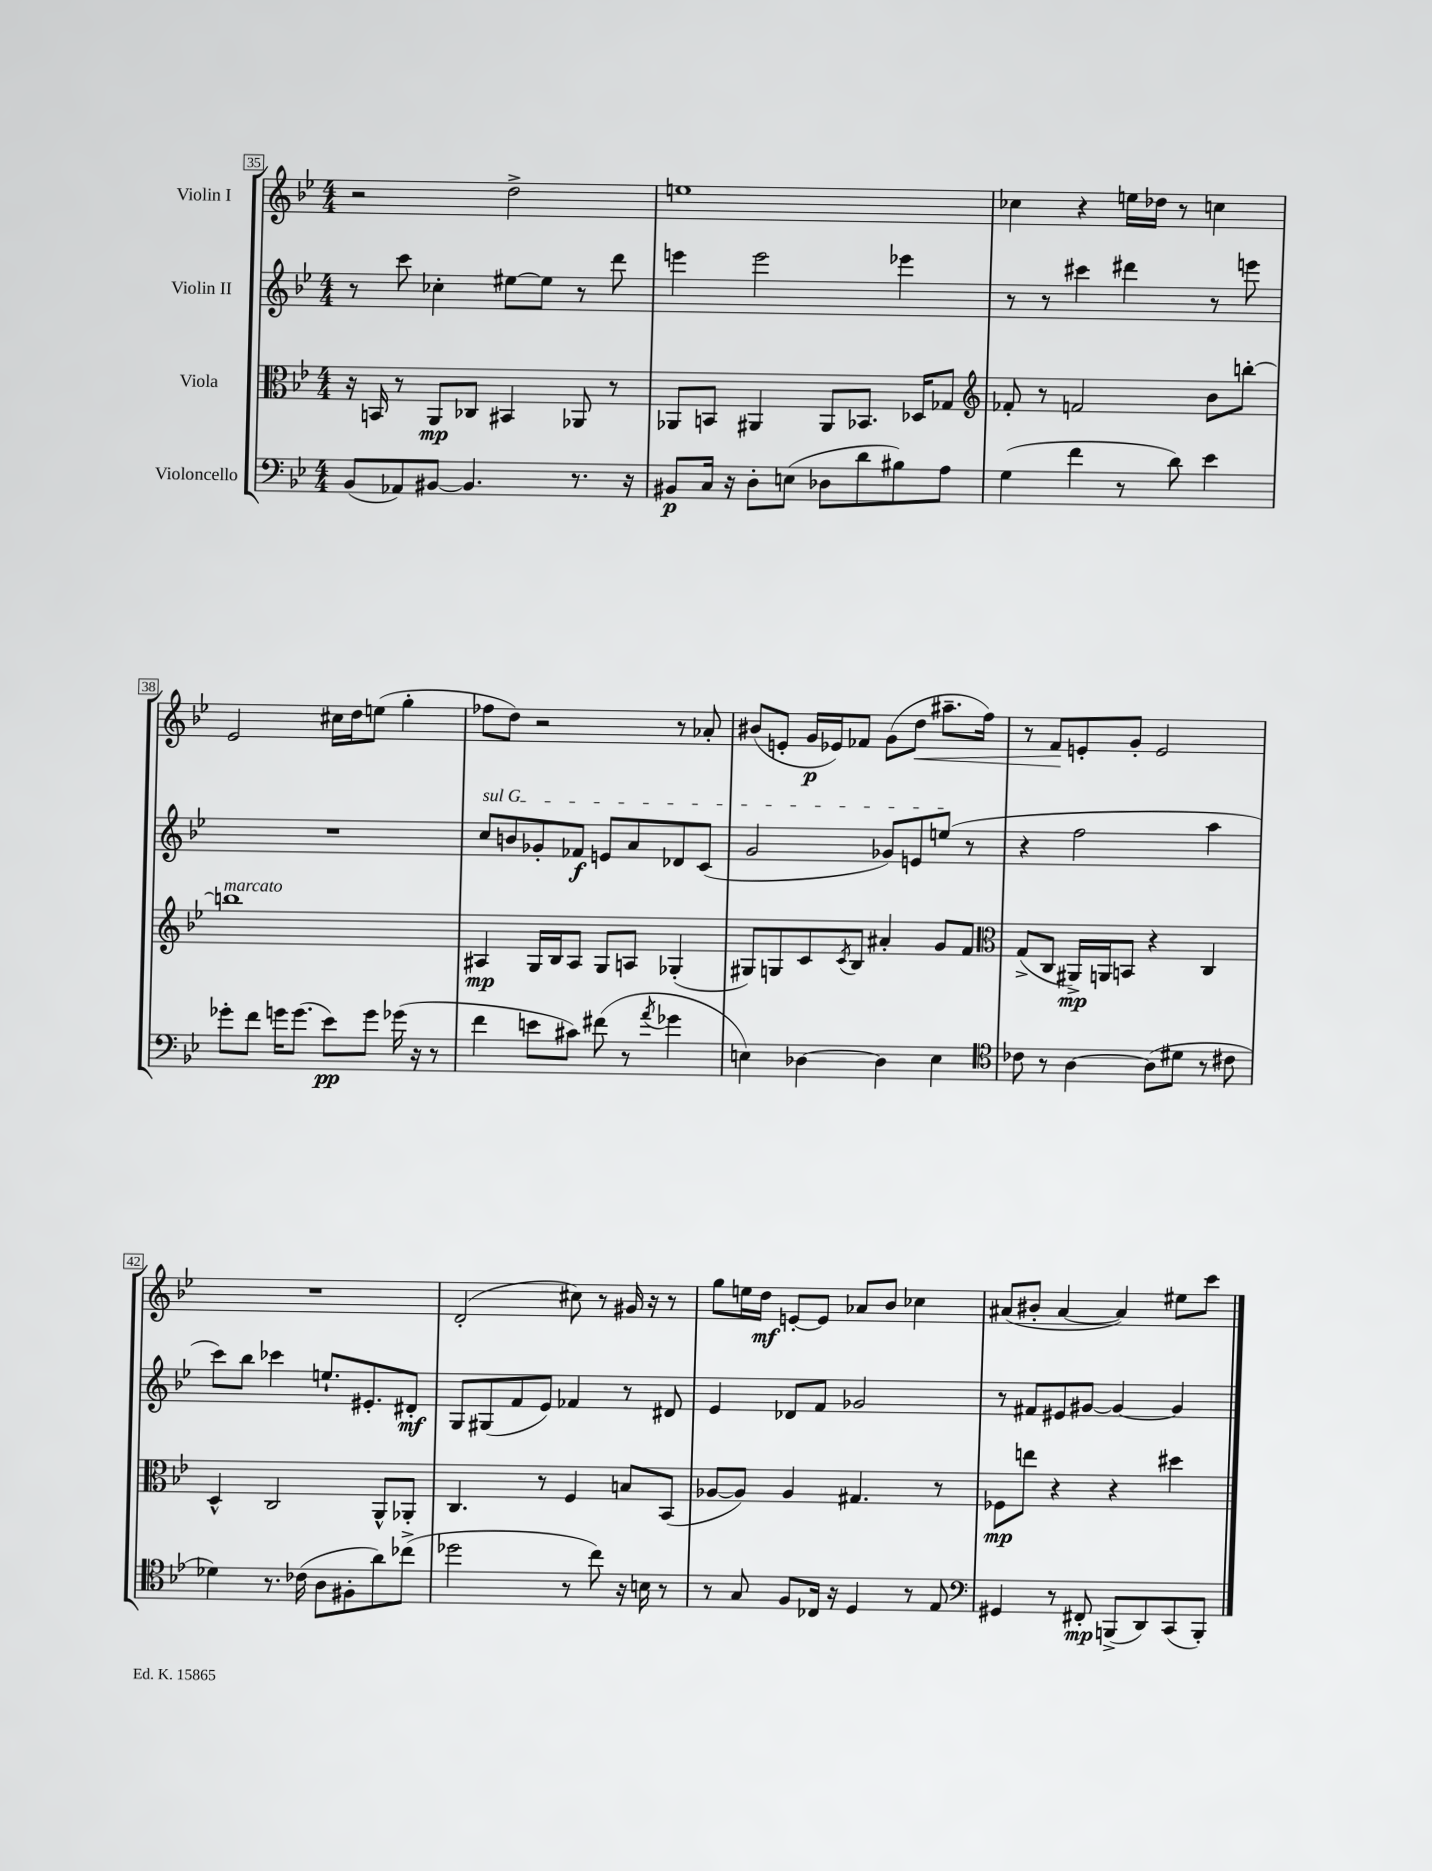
<<
\new StaffGroup <<
\new Staff = "s0" \with { instrumentName = "Violin I" } {
    \clef treble \key bes \major \numericTimeSignature \time 4/4
    r2 d''2-> |
    e''1 |
    ces''4 r4 e''16 des''16 r8 c''4 |
    ees'2 cis''16 d''16 e''8( g''4-. |
    fes''8 d''8) r2 r8 aes'8-. |
    bis'8( e'8-. g'16\p ees'16) fes'8 g'8( d''8\< ais''8.-- f''16) |
    r8 f'8\! e'8-. g'8-. e'2 |
    R1 |
    d'2-.( cis''8) r8 gis'16 r16 r8 |
    g''8 e''16 d''16\mf e'8~-. e'8 aes'8 bes'8 ces''4 |
    ais'8( bis'8-. ais'4~ ais'4) eis''8 c'''8 \bar "|." |
}
\new Staff = "s1" \with { instrumentName = "Violin II" } {
    \clef treble \key bes \major \numericTimeSignature \time 4/4
    r8 c'''8 ces''4-. eis''8~ eis''8 r8 d'''8 |
    e'''4 e'''2 ees'''4 |
    r8 r8 cis'''4 dis'''4 r8 e'''8 |
    R1 |
    \once \override TextSpanner.bound-details.left.text = \markup { \italic "sul G" } c''8\startTextSpan b'8 ges'8-. fes'8\f e'8 a'8 des'8 c'8( |
    g'2 ges'8) e'8 e''8\stopTextSpan( r8 |
    r4 f''2 a''4 |
    c'''8) bes''8 ces'''4 e''8.-! eis'8.-. dis'8-.\mf |
    g8 gis8( f'8 ees'8) fes'4 r8 dis'8 |
    ees'4 des'8 f'8 ges'2 |
    r8 fis'8 eis'8 gis'8~ gis'4~ gis'4 \bar "|." |
}
\new Staff = "s2" \with { instrumentName = "Viola" } {
    \clef alto \key bes \major \numericTimeSignature \time 4/4
    r16 b,16 r8 a,8\mp ces8 bis,4 aes,8 r8 |
    aes,8 b,8 ais,4 ais,8 bes,8. des16 ges8 |
    \clef treble fes'8-. r8 f'2 bes'8 b''8~-. |
    b''1^\markup { \italic "marcato" } |
    ais4\mp g16 bes16 ais8 g8 a8 ges4-.( |
    gis8) g8 c'8 \acciaccatura { c'8 } bes8 ais'4-. g'8 f'8 |
    \clef alto g8->( c8 ais,16->\mp) a,16 b,8 r4 c4 |
    d4-^ c2 a,8-^ aes,8-. |
    c4. r8 f4 b8 bes,8( |
    aes8~ aes8) aes4 gis4. r8 |
    fes8\mp e''8 r4 r4 dis''4 \bar "|." |
}
\new Staff = "s3" \with { instrumentName = "Violoncello" } {
    \clef bass \key bes \major \numericTimeSignature \time 4/4
    bes,8( aes,8) bis,8~ bis,4. r8. r16 |
    bis,8\p c16 r16 d8-. e8( des8 d'8 bis8) a8 |
    g4( f'4 r8 d'8) ees'4 |
    ges'8-. f'8 g'16 g'8.( ees'8\pp) g'8 ges'16( r16 r8 |
    f'4 e'8 cis'8) fis'8( r8 \acciaccatura { a'8 } ges'4 |
    e4) des4~ des4 e4 |
    \clef tenor ces'8 r8 a4~ a8( dis'8 r8 cis'8 |
    des'4) r8. ces'16( a8 fis8-. a'8) ces''8->( |
    des''2 r8 c''8) r16 b16 r8 |
    r8 g8 f8 ces16 r16 d4 r8 ees8 |
    \clef bass gis,4 r8 fis,8-.\mp b,,8->( d,8) c,8( b,,8-.) \bar "|." |
}
>>
>>
\layout { \context { \Score currentBarNumber = #35 \override BarNumber.stencil = #(make-stencil-boxer 0.1 0.3 ly:text-interface::print) } }
